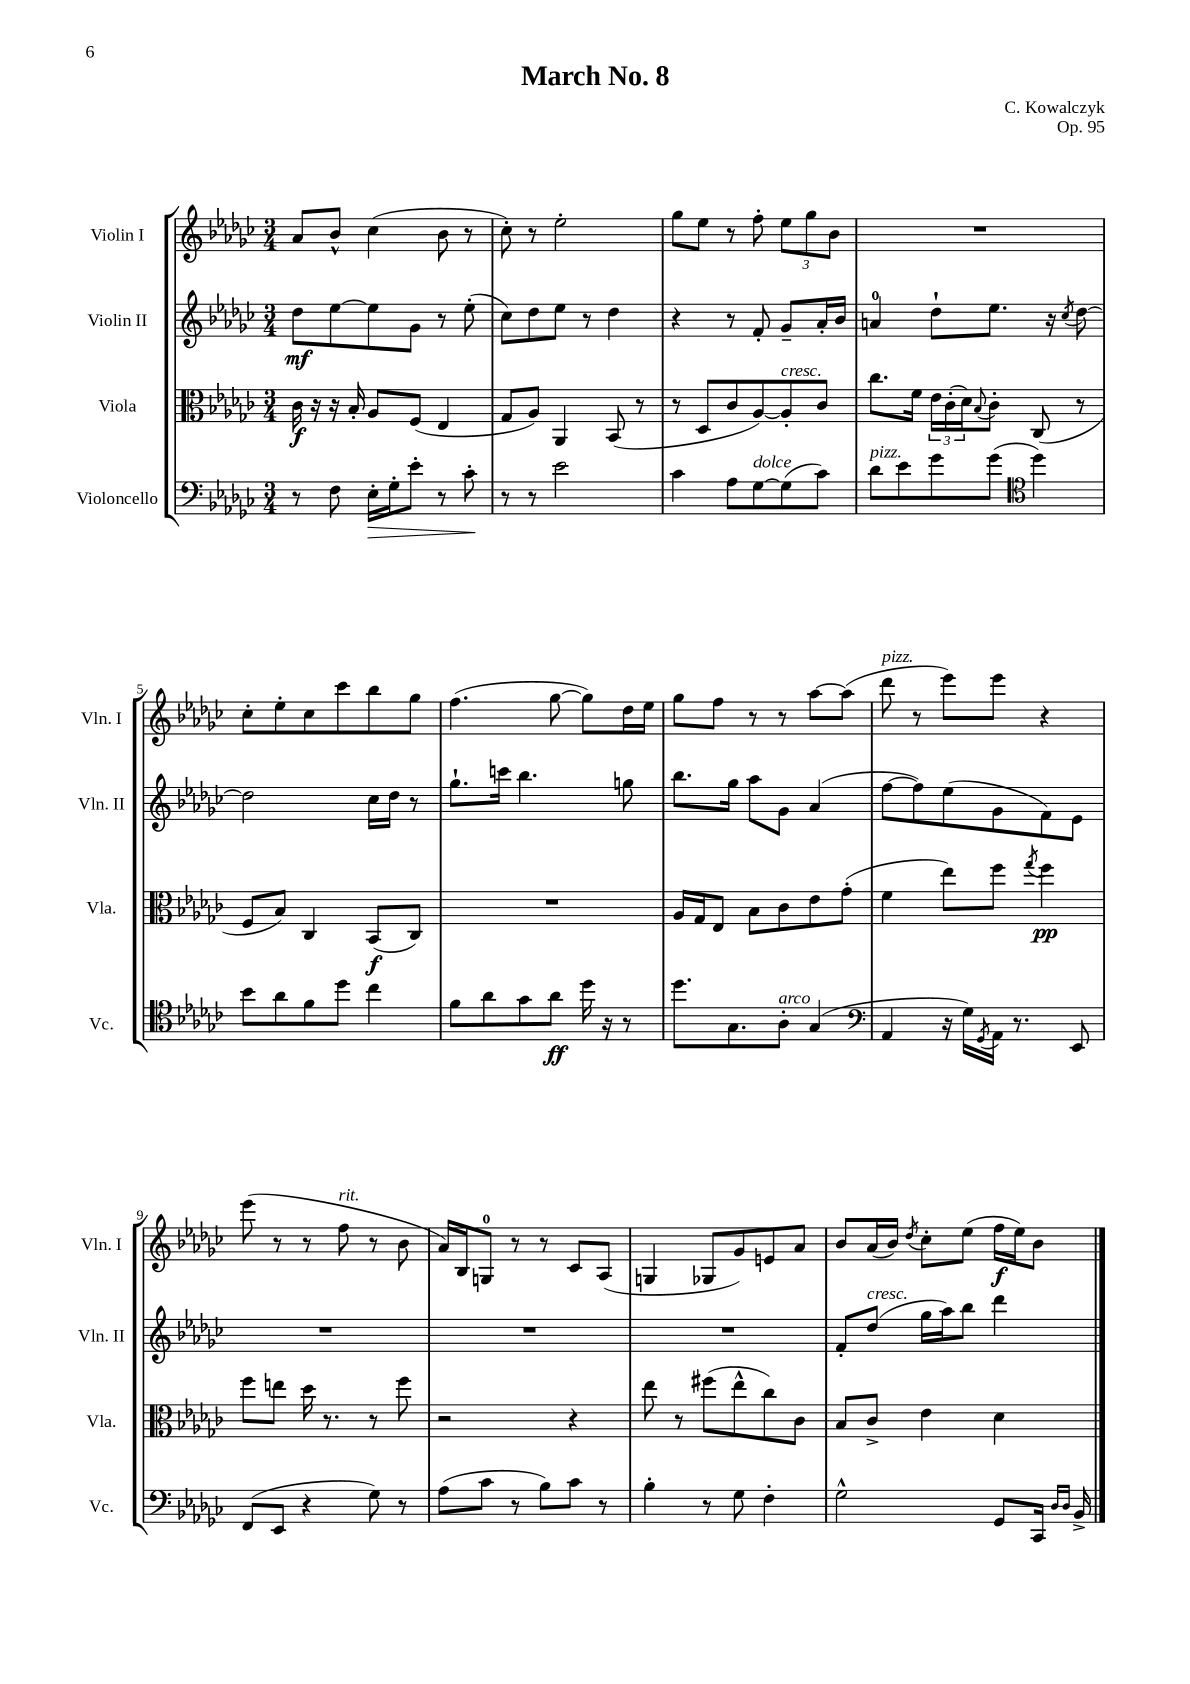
\header { title = "March No. 8" composer = "C. Kowalczyk" opus = "Op. 95" }
<<
\new StaffGroup <<
\new Staff = "s0" \with { instrumentName = "Violin I" shortInstrumentName = "Vln. I" } {
    \clef treble \key ges \major \numericTimeSignature \time 3/4
    aes'8 bes'8-^ ces''4( bes'8 r8 |
    ces''8-.) r8 ees''2-. |
    ges''8 ees''8 r8 f''8-. \tuplet 3/2 { ees''8 ges''8 bes'8 } |
    R2. |
    ces''8-. ees''8-. ces''8 ces'''8 bes''8 ges''8 |
    f''4.( ges''8~ ges''8) des''16 ees''16 |
    ges''8 f''8 r8 r8 aes''8~ aes''8( |
    des'''8^\markup { \italic "pizz." } r8 ees'''8) ees'''8 r4 |
    ees'''8( r8 r8 f''8^\markup { \italic "rit." } r8 bes'8 |
    aes'16) bes16 g8-0 r8 r8 ces'8 aes8( |
    g4 ges8 ges'8) e'8 aes'8 |
    bes'8 aes'16( bes'16) \acciaccatura { des''8 } ces''8-. ees''8( f''16\f ees''16) bes'8 \bar "|." |
}
\new Staff = "s1" \with { instrumentName = "Violin II" shortInstrumentName = "Vln. II" } {
    \clef treble \key ges \major \numericTimeSignature \time 3/4
    des''8\mf ees''8~ ees''8 ges'8 r8 ees''8-.( |
    ces''8) des''8 ees''8 r8 des''4 |
    r4 r8 f'8-. ges'8-- aes'16-. bes'16 |
    a'4-0 des''8-! ees''8. r16 \acciaccatura { ces''8 } des''8~ |
    des''2 ces''16 des''16 r8 |
    ges''8.-! c'''16 bes''4. g''8 |
    bes''8. ges''16 aes''8 ges'8 aes'4( |
    f''8~ f''8) ees''8( ges'8 f'8) ees'8 |
    R2. |
    R2. |
    R2. |
    f'8-. des''8^\markup { \italic "cresc." }( ges''16 aes''16) bes''8 des'''4 \bar "|." |
}
\new Staff = "s2" \with { instrumentName = "Viola" shortInstrumentName = "Vla." } {
    \clef alto \key ges \major \numericTimeSignature \time 3/4
    ces'16\f r16 r16 bes16-. aes8 f8( ees4 |
    ges8 aes8) aes,4 bes,8( r8 |
    r8 des8 ces'8 aes8~) aes8-.^\markup { \italic "cresc." } ces'8 |
    ces''8. f'16 \tuplet 3/2 { ees'16 ces'16-.( des'16) } \appoggiatura { bes8 } ces'8-. ces8( r8 |
    f8 bes8) ces4 bes,8\f( ces8) |
    R2. |
    aes16 ges16 ees8 bes8 ces'8 ees'8 ges'8-.( |
    f'4 ees''8) f''8 \acciaccatura { ges''8 } f''4\pp |
    f''8 e''8 des''16 r8. r8 f''8 |
    r2 r4 |
    ees''8 r8 fis''8( ees''8-^ ces''8) ces'8 |
    bes8 ces'8-> ees'4 des'4 \bar "|." |
}
\new Staff = "s3" \with { instrumentName = "Violoncello" shortInstrumentName = "Vc." } {
    \clef bass \key ges \major \numericTimeSignature \time 3/4
    r8 f8 ees16-.\> ges16-. ees'8-. r8 ces'8-.\! |
    r8 r8 ees'2 |
    ces'4 aes8 ges8~^\markup { \italic "dolce" } ges8( ces'8) |
    des'8^\markup { \italic "pizz." } ees'8 ges'8 ges'8( \clef tenor des''4) |
    bes'8 aes'8 f'8 des''8 ces''4 |
    f'8 aes'8 ges'8 aes'8\ff des''16 r16 r8 |
    des''8. ges8. aes8-.^\markup { \italic "arco" } ges4( |
    \clef bass aes,4 r16 ges16) \acciaccatura { ges,8 } aes,16 r8. ees,8 |
    f,8( ees,8 r4 ges8) r8 |
    aes8( ces'8 r8 bes8) ces'8 r8 |
    bes4-. r8 ges8 f4-. |
    ges2-^ ges,8 ces,16 \grace { des16 des16 } bes,16-> \bar "|." |
}
>>
>>
